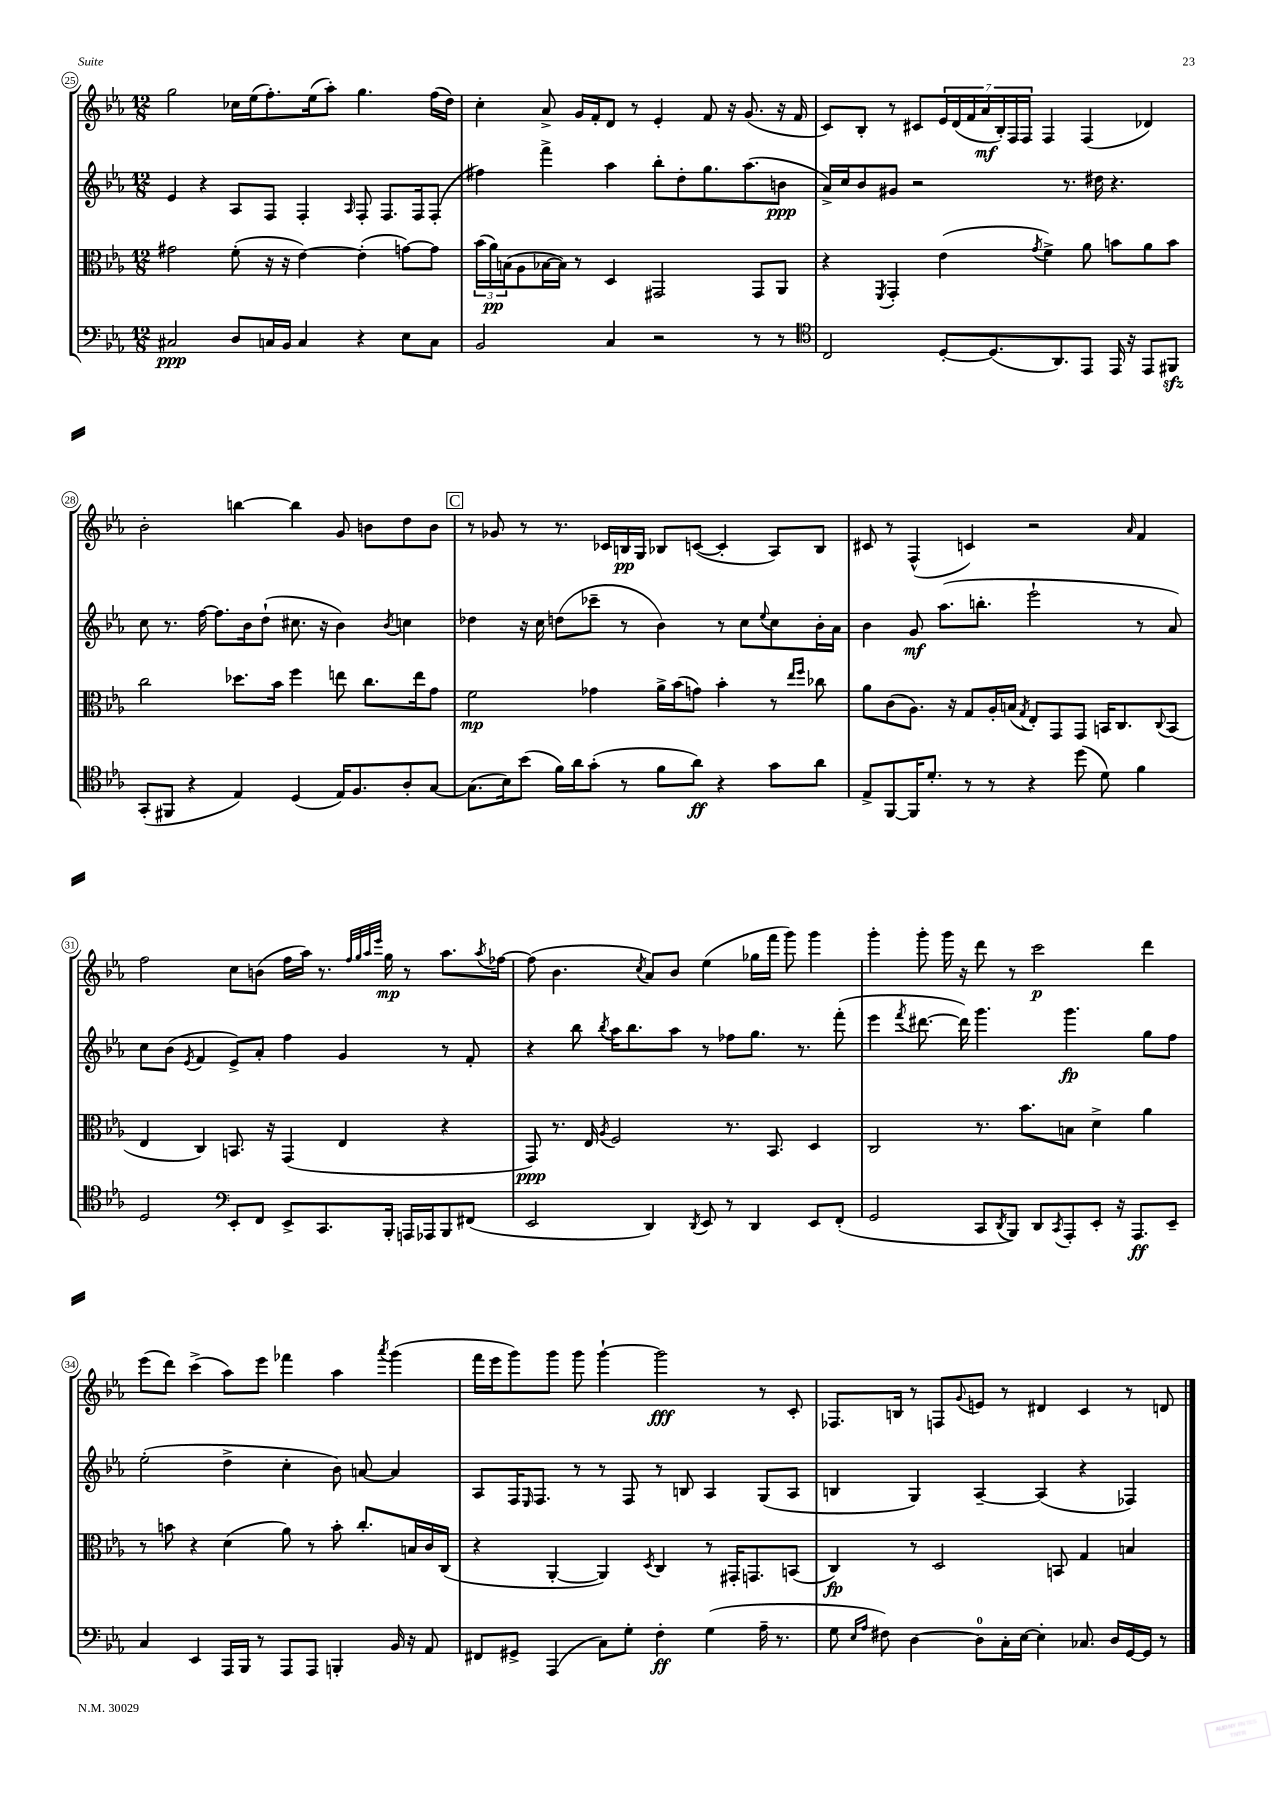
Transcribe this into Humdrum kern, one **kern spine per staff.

**kern	**kern	**kern	**kern
*staff4	*staff3	*staff2	*staff1
*clefF4	*clefC3	*clefG2	*clefG2
*k[b-e-a-]	*k[b-e-a-]	*k[b-e-a-]	*k[b-e-a-]
*M12/8	*M12/8	*M12/8	*M12/8
2C#	2g#	4e-	2gg
.	.	4r	.
8D	(8f'	8A-	16cc-
.	.	.	(16ee-
16C	16r	8F	8.ff')
16BB-	16r	.	.
4C	[4e-)	4F'	.
.	.	.	(16ee-
.	.	.	8aa-')
.	.	16qqA-	.
4r	(4e-']	8F'	4.gg
.	.	8.F	.
8E-	[8g)	.	.
.	.	16F	.
8C	8g]	(8F'	(16ff
.	.	.	16dd)
=	=	=	=
2BB-	(24b-	4ff#)	4cc'
.	24a-)	.	.
.	(24B	.	.
.	8A-	.	.
.	[16B-	4fff^	8a-^
.	16B-])	.	.
.	8r	.	16g
.	.	.	16f'
4C	4D	4aa-	8d
.	.	.	8r
2r	2GG#	8bb-'	4e-'
.	.	8dd'	.
.	.	8.gg	8f
.	.	.	16r
.	.	(8.aa-	(8.g
8r	8GG#	.	.
8r	8AA-	8b	16r
.	.	.	16f
=	=	=	=
*clefC4	*	*	*
2C	4r	16a-^)	8c)
.	.	16cc	.
.	.	8b-	8B-'
.	8qFF	.	.
.	4GG'	8g#	8r
.	.	2r	8c#
[8D'	(4e-	.	28e-
.	.	.	(28d
.	.	.	28f
.	.	.	28a-
(8.D]	.	.	.
.	.	.	28B-')
.	.	.	28F
.	.	.	28F
.	8qg	.	.
.	4f^)	.	4F
8.AA-)	.	.	.
.	.	8.r	.
8EE-	8a-	.	(4F
.	.	16dd#	.
16EE-	8b	4.r	.
16r	.	.	.
8EE-	8a-	.	4d-)
8FF#	8b	.	.
=	=	=	=
(8GG'	2cc	8cc	2b-'
8FF#	.	8.r	.
4r	.	.	.
.	.	[16ff	.
.	.	8.ff]	.
4E-)	8.dd-	.	[4bb
.	.	16b-	.
.	.	(8dd`	.
.	16b-	.	.
(4D	4ff	8.cc#	4bb]
.	.	16r	.
16E-)	8ee	4b-)	8g
8.F	.	.	.
.	8.cc	.	8b
.	.	8qb-	.
8A-'	.	4cc	8dd
.	16ee	.	.
[8G	8g	.	8b
=	=	=	=
(8.G]	2f	4dd-	8r
.	.	.	8g-
16B-)	.	.	.
(8b-	.	16r	8r
.	.	16cc	.
16f)	.	(8dd	8.r
16a-	.	.	.
(8g'	4g-	8ccc-~	.
.	.	.	16c-
8r	.	8r	16B
.	.	.	16G
8f	16a-^	4b-)	8B-
.	(16b-	.	.
8a-)	8g)	.	([8c
4r	4b-'	8r	4c']
.	.	8cc	.
.	.	8qqee-	.
8g	8r	8cc	8A-)
.	16qqee-	.	.
.	16qqff	.	.
8a-	8cc-	16b-'	8B-
.	.	16a-	.
=	=	=	=
8E-^	8a-	4b-	8c#
[8FF	(8c	.	8r
16FF]	8.A-)	8g	(4F^^
8.d'	.	.	.
.	.	(8.aa-	.
.	16r	.	.
8r	8G	.	4c)
.	.	8.bb'	.
8r	16A-'	.	.
.	(16B	.	.
.	8qG	.	.
4r	8E-')	2eee-`	2r
.	8GG	.	.
(8dd	8GG	.	.
8d)	16BB	.	.
.	8.C	.	.
.	.	.	16qqa-
4f	.	8r	4f
.	8qqC	.	.
.	(8BB	8a-)	.
=	=	=	=
2D	4E-	8cc	2ff
.	.	(8b-	.
.	.	8qe-	.
.	4C)	4f	.
*clefF4	*	*	*
8EE-'	8.BB	8e-^)	8cc
8FF	.	8a-'	(8b
.	16r	.	.
8EE-^	(4GG	4ff	16ff
.	.	.	16aa-)
8.CC	.	.	8.r
.	4E-	4g	.
.	.	.	32qqff
.	.	.	32qqgg
.	.	.	32qqaa-
.	.	.	32qqeee-
16BBB-'	.	.	16gg
16AAA	.	.	8r
16AAA-	.	.	.
8BBB-	4r	8r	8.aa-
(8FF#	.	8f'	.
.	.	.	8qaa-
.	.	.	[16ff-
=	=	=	=
2EE-	8GG)	4r	(8ff-]
.	8.r	.	4.b-
.	.	8bb-	.
.	16E-	.	.
.	8qA-	8qbb-	.
.	2F	16aa-	.
.	.	8.bb-	.
.	.	.	8qcc
4DD)	.	.	8a-)
.	.	8aa-	8b-
8qDD	.	.	.
8EE-	.	8r	(4ee-
8r	8.r	8ff-	.
4DD	.	8.gg	16gg-
.	8.BB-	.	16fff
.	.	.	8ggg)
.	.	8.r	.
8EE-	4D	.	4ggg
(8FF'	.	(8fff'	.
=	=	=	=
2GG	2C	4eee-	4ggg'
.	.	8qfff	.
.	.	[8.ddd#	8ggg'
.	.	.	16ggg
.	.	16ddd#])	16r
8CC	8.r	4.ggg	8ddd
8qDD	.	.	.
8BBB-)	.	.	8r
.	8.b-	.	.
8DD	.	.	2ccc
8qCC	.	.	.
8AAA-'	8B	4.ggg	.
8EE-'	4d^	.	.
16r	.	.	.
8.AAA-	.	.	.
.	4a-	8gg	4ddd
8EE-~	.	8ff	.
=	=	=	=
4C	8r	(2ee-'	(8eee-
.	8b	.	8ddd)
4EE-	4r	.	(4ccc^
16AAA-	(4d	4dd^	8aa-)
16BBB-	.	.	.
8r	.	.	8eee-
8AAA-	8a-)	4cc'	4fff-
8AAA-	8r	.	.
4BBB'	8b'	8b-)	4aa-
.	8.cc'	[8a	.
.	.	.	8qaaa-
16BB-	.	4a]	(4ggg
16r	16B	.	.
8AA-	16c	.	.
.	(16C	.	.
=	=	=	=
8FF#	4r	8A-	16fff
.	.	.	16eee-
8GG#^	.	16F	8ggg)
.	.	16qqE-	.
.	.	8.F	.
(4AAA-	[4AA-'	.	8ggg
.	.	8r	8ggg
8C)	4AA-])	8r	[4ggg`
8G'	.	8F	.
.	8qD	.	.
4F'	4C	8r	2ggg]
.	.	8B	.
(4G	8r	4A-	.
.	16GG#'	.	.
.	8.GG	.	.
16A-~	.	(8G	8r
8.r	.	.	.
.	(8BB	8A-	8c'
=	=	=	=
8G	4C)	4B	8.F-
16qqE-	.	.	.
16qqA-	.	.	.
8F#)	.	.	.
.	.	.	16B
[4D	8r	4G)	8r
.	2D	.	8F
.	.	.	8qqg
8D]	.	[4A-~	8e
16C'	.	.	8r
[16E-	.	.	.
4E-']	.	(4A-]	4d#
.	8BB	.	.
8.C-	4G	4r	4c
16D	.	.	.
[16GG	4B	4F-)	8r
16GG]	.	.	.
8r	.	.	8d
==	==	==	==
*-	*-	*-	*-
